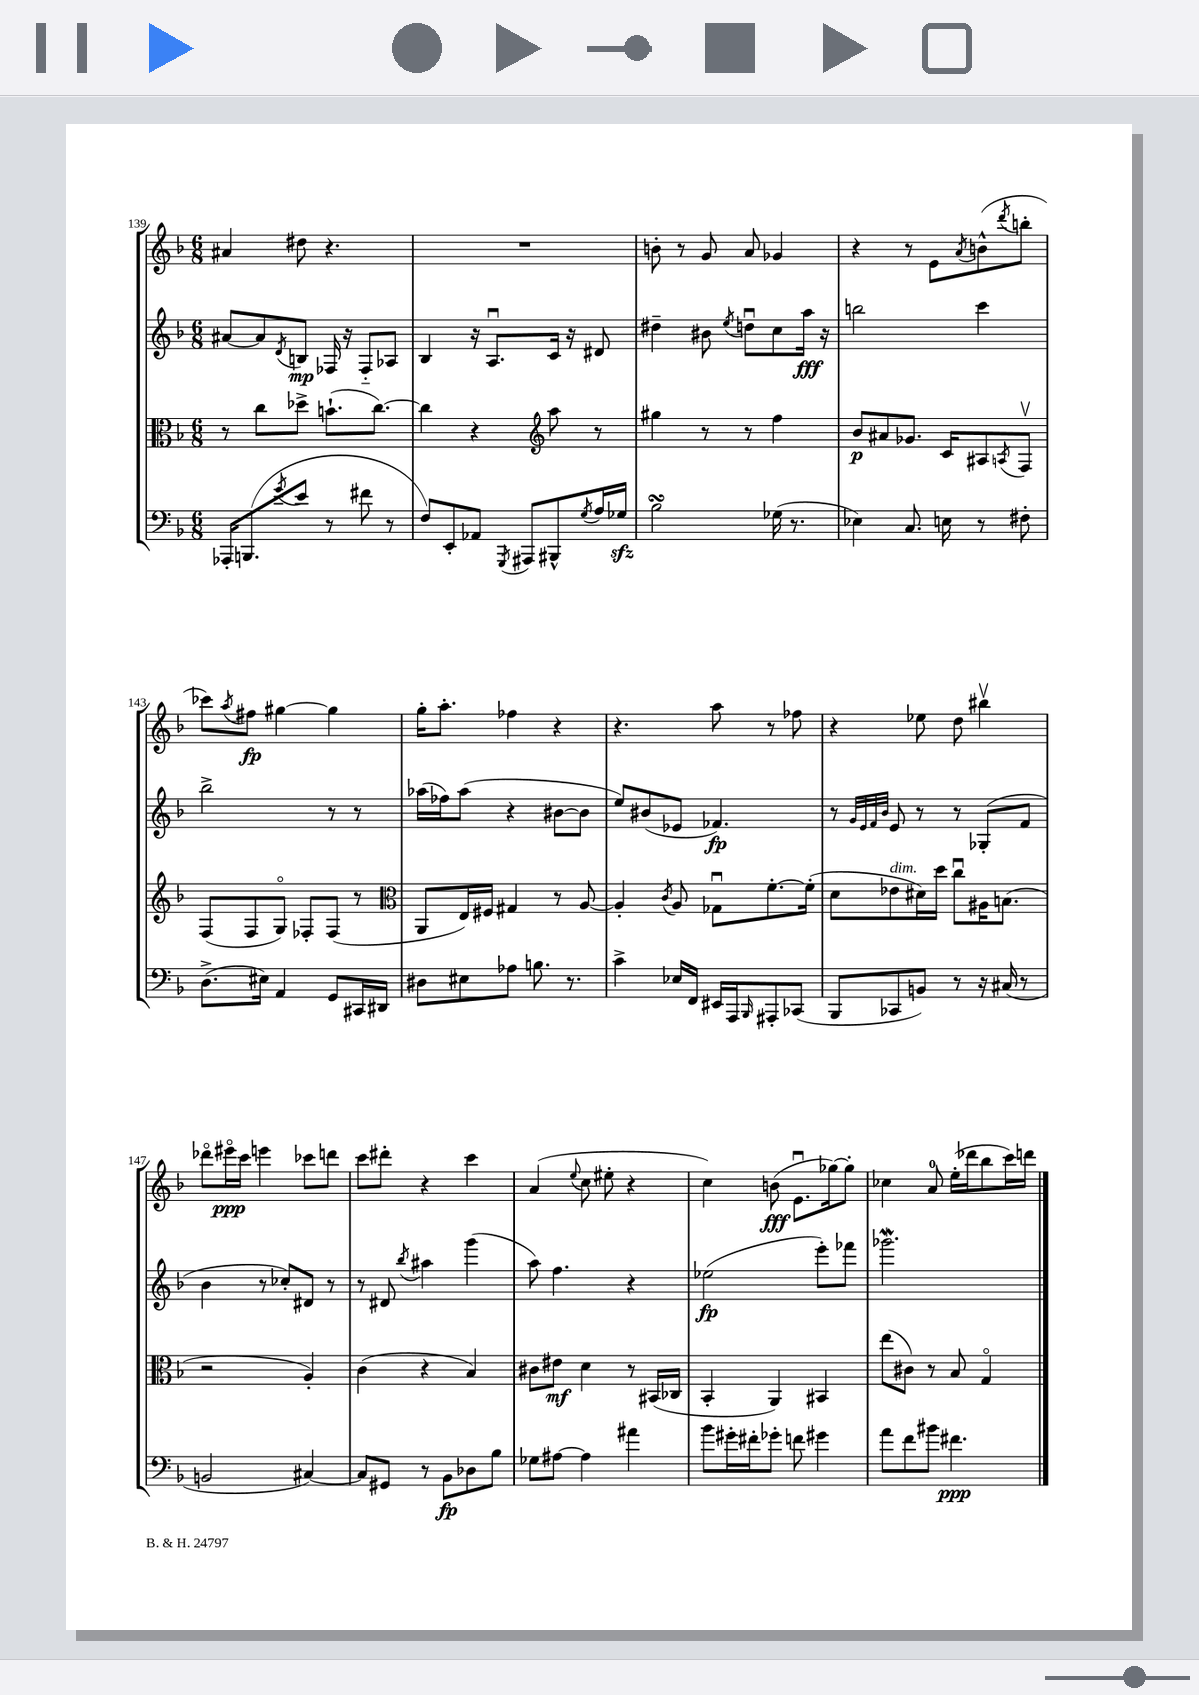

**kern	**kern	**kern	**kern
*staff4	*staff3	*staff2	*staff1
*clefF4	*clefC3	*clefG2	*clefG2
*k[b-]	*k[b-]	*k[b-]	*k[b-]
*M6/8	*M6/8	*M6/8	*M6/8
16AAA-'	8r	[8a#	4a#
(8.BBB	.	.	.
.	8cc	8a#]	.
8qg	.	8qd	.
8e	8dd-^	8B	8dd#
8r	(8.b`	16F-	4.r
.	.	16r	.
8f#	.	8F-'~	.
.	[8.cc)	.	.
8r	.	8A-	.
=	=	=	=
8F)	4cc]	4B-	2.r
8EE'	.	.	.
8AA-	4r	16r	.
.	.	8.Au	.
8qGGG	.	.	.
8AAA#	.	.	.
*	*clefG2	*	*
8BBB#^^	8aa	16c	.
.	.	16r	.
8qG	.	.	.
16A	8r	8d#	.
16G-	.	.	.
=	=	=	=
2B-	4gg#	4dd#~	8b'
.	.	.	8r
.	8r	8b#	8g
.	.	8qee	.
.	8r	8ddu	8a
(16G-	4ff	8cc	4g-
8.r	.	.	.
.	.	16aa	.
.	.	16r	.
=	=	=	=
4E-)	8b-	2bb	4r
.	8a#	.	.
8.C	8.g-	.	8r
.	.	.	8e
16E	16c	.	.
.	.	.	8qa
8r	8A#	4ccc	(8b^^
.	8qA	.	8qddd
8F#'	8Fv	.	8bb'
=	=	=	=
(8.D^	(8F	2bb-^	8ccc-)
.	.	.	8qaa
.	8F	.	8ff#
16E#)	.	.	.
4AA	8Go)	.	[4gg#
.	8F-'	.	.
8GG	(8F-	8r	4gg#]
16CC#	8r	8r	.
16DD#	.	.	.
=	=	=	=
*	*clefC3	*	*
8D#	8AA	(16aa-	16gg'
.	.	16ff-)	8.aa'
8E#	16E)	(8aa-	.
.	16F#	.	.
8A-	4G#	4r	4ff-
8.B	.	.	.
.	8r	[8b#	4r
8.r	.	.	.
.	[8A	8b#]	.
=	=	=	=
4c^	4A']	8ee)	4.r
.	.	(8b#	.
.	8qc	.	.
16E-	8A	8e-	.
16FF	.	.	.
16EE#	8G-u	4.f-)	8aa
16AAA	.	.	.
16qqBBB-	.	.	.
8AAA#'	[8.f'	.	8r
(8CC-	.	.	8ff-
.	(16f']	.	.
=	=	=	=
8BBB-	8d	8r	4r
.	.	32qqg	.
.	.	32qqe	.
.	.	32qqf	.
.	.	32qqb-	.
8CC-	8e-	8e	.
8BB)	16d#)	8r	8ee-
.	16dd	.	.
8r	8ccu	8r	8dd
16r	16A#	(8G-'	4bb#v
(16C#	(8.B	.	.
8r	.	8f	.
=	=	=	=
2BB	2r	4b-	8ddd-o
.	.	.	16eee#o
.	.	.	16ccc
.	.	8r	4eee
.	.	8cc-')	.
[4C#)	4A')	8d#	8ccc-
.	.	8r	8ddd
=	=	=	=
8C#]	(4c	8r	8ccc
8GG#	.	8d#	8ddd#'
.	.	8qbb-	.
8r	4r	4aa#	4r
8BB-	.	.	.
8D-	4B-)	(4ggg	4ccc
8B-	.	.	.
=	=	=	=
8G-	8c#	8aa)	(4a
[8A#	8e#	4.ff	.
.	.	.	8qqee
4A#]	4d	.	8cc
.	.	.	8ee#'
4a#	8r	4r	4r
.	(16BB#	.	.
.	16C-	.	.
=	=	=	=
8b-	4BB-'	(2ee-	4cc)
16g#'	.	.	.
16f#'	.	.	.
8g-'	4AA)	.	(8b
8f	.	.	8.eu
4g#	4BB#	8eee')	.
.	.	.	[16gg-)
.	.	8fff-	8gg-']
=	=	=	=
8a	(8ee	2.ggg-	4cc-
8f	8c#)	.	.
8b#	8r	.	8a
4.f#	8B-	.	(16ee'
.	.	.	16ddd-
.	4Go	.	8bb-
.	.	.	16ccc)
.	.	.	16ddd
==	==	==	==
*-	*-	*-	*-
